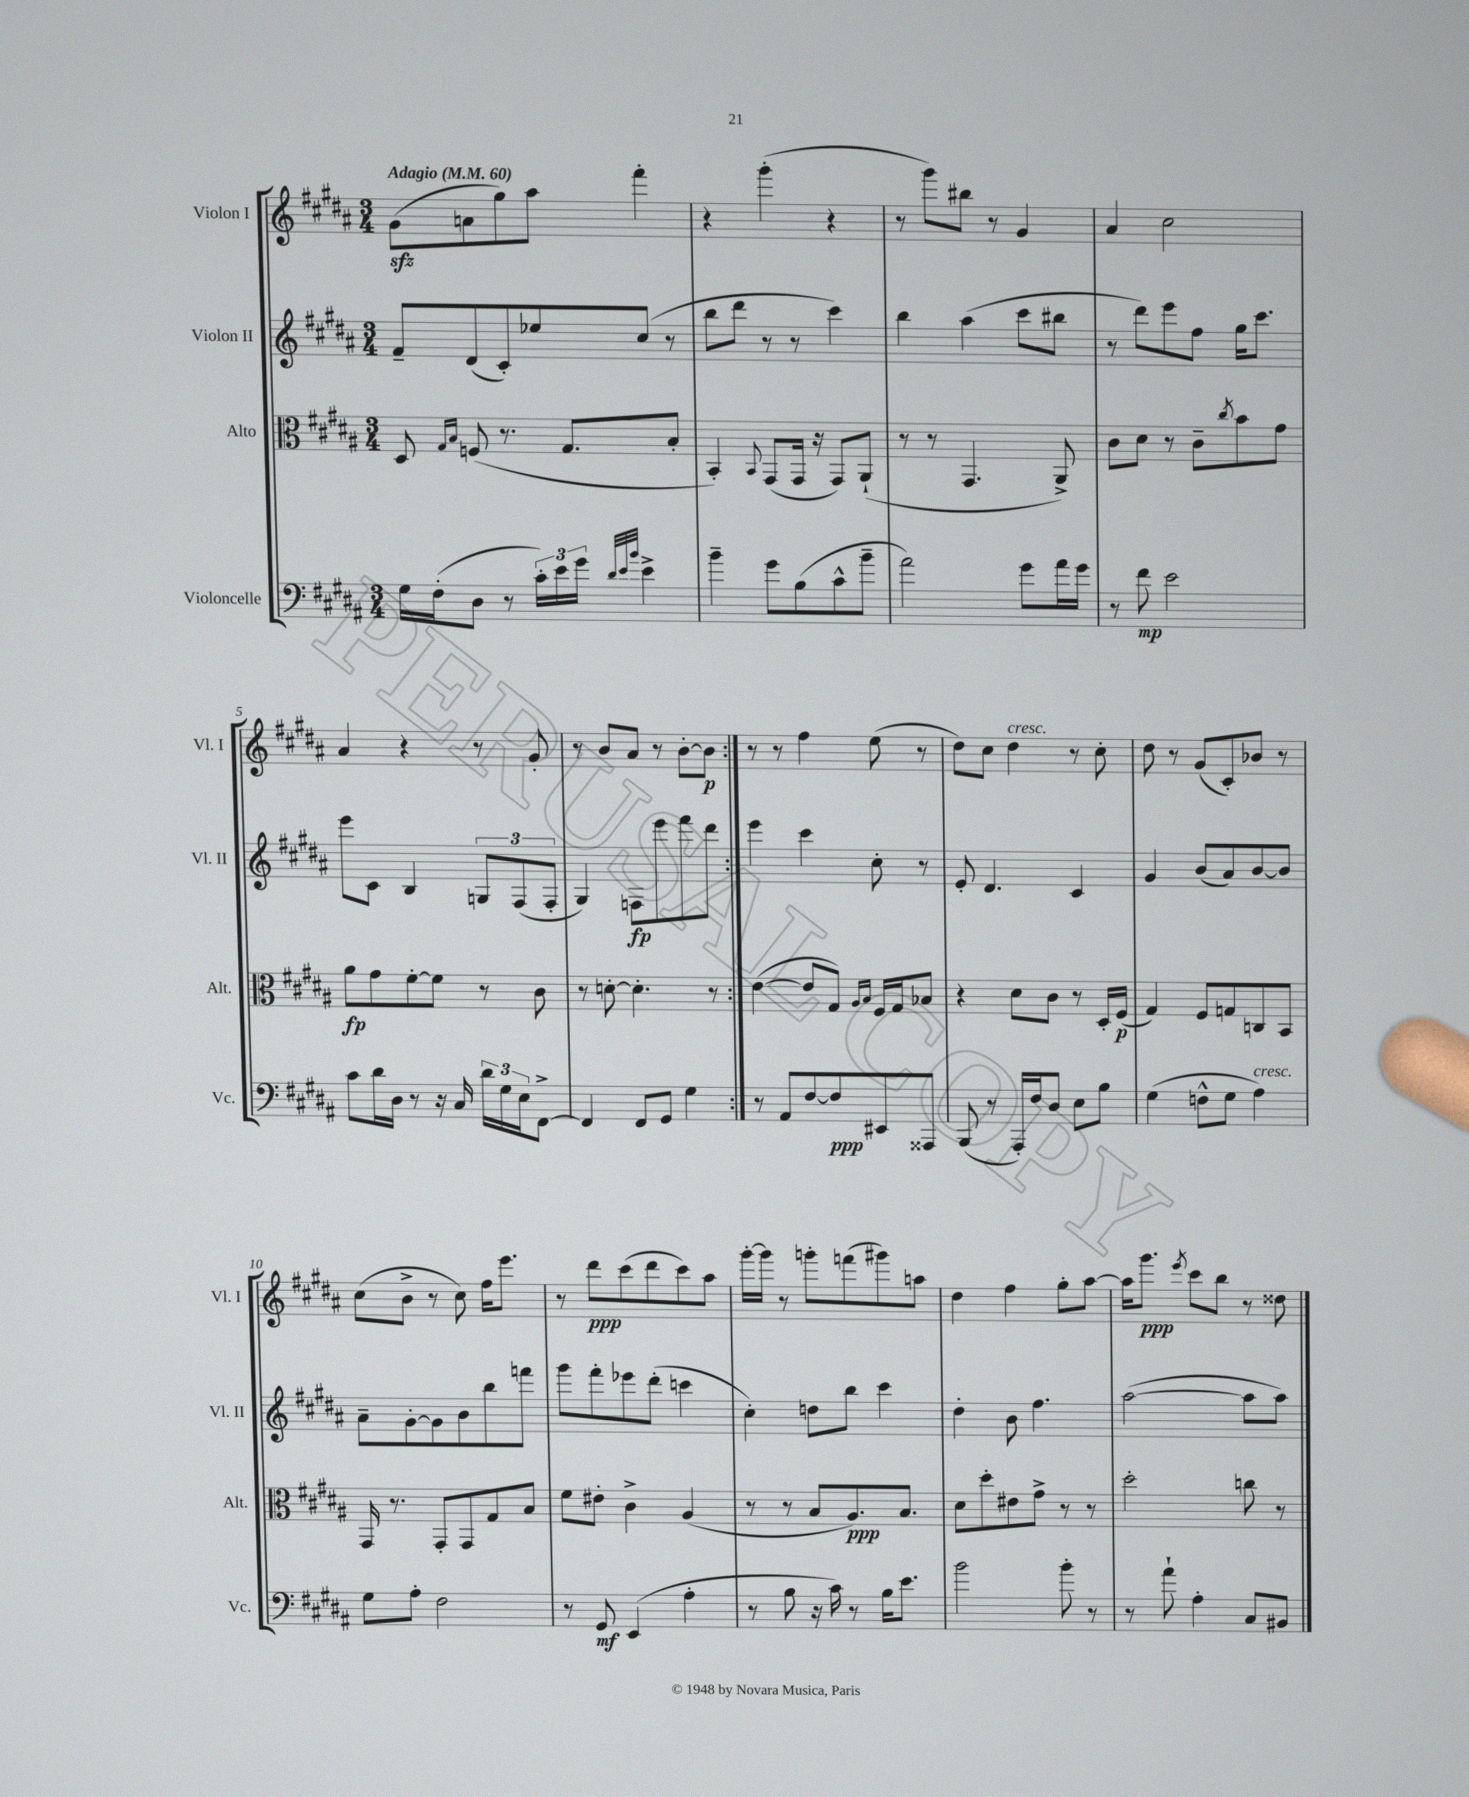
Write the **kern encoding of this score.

**kern	**dynam	**kern	**dynam	**kern	**dynam	**kern	**dynam
*part4	*part4	*part3	*part3	*part2	*part2	*part1	*part1
*staff4	*staff4	*staff3	*staff3	*staff2	*staff2	*staff1	*staff1
*I"Violoncelle	*	*I"Alto	*	*I"Violon II	*	*I"Violon I	*
*I'Vc.	*	*I'Alt.	*	*I'Vl. II	*	*I'Vl. I	*
*clefF4	*	*clefC3	*	*clefG2	*	*clefG2	*
*k[f#c#g#d#a#]	*	*k[f#c#g#d#a#]	*	*k[f#c#g#d#a#]	*	*k[f#c#g#d#a#]	*
*M3/4	*	*M3/4	*	*M3/4	*	*M3/4	*
*MM60	*	*MM60	*	*MM60	*	*MM60	*
=1	=1	=1	=1	=1	=1	=1	=1
!	!	!	!	!	!	!LO:TX:a:B:t=Adagio	!
16G#\LL	.	8D#/	.	8f#~/L	.	(8g#zz\L	.
(16F#'\J	.	.	.	.	.	.	.
.	.	16qqG#/LL	.	.	.	.	.
.	.	16qqB/JJ	.	.	.	.	.
8D#\J	.	(8Fn/	.	(8d#/	.	8an\	.
8r	.	8.r	.	8c#'/)	.	8gg#\)	.
24c#'\LL)	.	.	.	8ee-X/	.	8aa#\J	.
24e\	.	.	.	.	.	.	.
.	.	8.G#/L	.	.	.	.	.
24g#\JJ	.	.	.	.	.	.	.
32qqd#/LLL	.	.	.	.	.	.	.
32qqe/	.	.	.	.	.	.	.
32qqb/JJJ	.	.	.	.	.	.	.
4e^\	.	.	.	(8cc#/J	.	4fff#'\	.
.	.	8B'/J	.	8r	.	.	.
=2	=2	=2	=2	=2	=2	=2	=2
4b~\	.	4BB'/)	.	8bb\L	.	4r	.
.	.	.	.	8ddd#\J	.	.	.
.	.	8qqBB/	.	.	.	.	.
8g#\L	.	(8GG#/L	.	8r	.	(4ggg#'\	.
(8B\	.	16GG#/Jk	.	8r	.	.	.
.	.	16r	.	.	.	.	.
8c#^^\	.	8GG#/L)	.	4ccc#\)	.	4r	.
8b~\J	.	(8AA#`/J	.	.	.	.	.
=3	=3	=3	=3	=3	=3	=3	=3
2a#\)	.	8r	.	4bb\	.	8r	.
.	.	8r	.	.	.	8ggg#\L)	.
.	.	4.GG#/	.	(4aa#\	.	8bb#X\J	.
.	.	.	.	.	.	8r	.
8g#\L	.	.	.	8ccc#\L	.	4g#/	.
16a#\L	.	8AA#^/)	.	8bb#X\J	.	.	.
16g#\JJ	.	.	.	.	.	.	.
=4	=4	=4	=4	=4	=4	=4	=4
8r	.	8c#\L	.	8r	.	4a#/	.
8f#\	mp	8d#\J	.	8ddd#\L)	.	.	.
2e\	.	8r	.	8eee\	.	2cc#\	.
.	.	8c#~\L	.	8ff#\J	.	.	.
.	.	8qcc#/	.	.	.	.	.
.	.	8b\	.	16gg#\KL	.	.	.
.	.	.	.	8.ccc#\J	.	.	.
.	.	8g#\J	.	.	.	.	.
!!LO:LB:g=z
=5	=5	=5	=5	=5	=5	=5	=5
8c#\L	.	8a#\L	fp	8eee\L	.	4a#/	.
16d#\L	.	8g#\	.	8c#\J	.	.	.
16D#\JJ	.	.	.	.	.	.	.
8r	.	[8f#'\	.	4B/	.	4r	.
16r	.	8f#\J]	.	.	.	.	.
16C#/	.	.	.	.	.	.	.
24d#\LL	.	8r	.	12Gn/L	.	8r	.
24G#\	.	.	.	.	.	.	.
24E\J	.	.	.	(12F#/	.	.	.
[8FF#^\J	.	8c#\	.	.	.	8g#'/	.
.	.	.	.	12F#'/J	.	.	.
=6	=6	=6	=6	=6	=6	=6	=6
4FF#/]	.	8r	.	4G#/)	.	8r	.
.	.	[8dn'\	.	.	.	8b/L	.
8FF#/L	.	4.d'\]	.	8Fn\L	fp	8a#/J	.
8GG#/J	.	.	.	8eee\	.	8r	.
4G#\	.	.	.	8fff#\	.	[8b'\L	.
.	.	8r	.	8ddd#\J	.	8b\J]	p
=7:|!	=7:|!	=7:|!	=7:|!	=7:|!	=7:|!	=7:|!	=7:|!
8r	.	([4e\	.	4eee\	.	8r	.
8AA#/L	.	.	.	.	.	8r	.
[8F#/	.	8e/L]	.	4ccc#\	.	4ff#\	.
8F#/]	ppp	8G#/J)	.	.	.	.	.
.	.	16qqA#/LL	.	.	.	.	.
.	.	16qqB/JJ	.	.	.	.	.
8EE#X/	.	16F#/LL	.	8cc#'\	.	(8ee\	.
.	.	16G#/J	.	.	.	.	.
8AAA##X/J	.	8B-X/J	.	8r	.	8r	.
=8	=8	=8	=8	=8	=8	=8	=8
(8BBB/	.	4r	.	8e'/	.	8dd#\L)	.
8r	.	.	.	4.d#/	.	8cc#\J	.
!	!	!	!	!	!	!LO:TX:a:i:t=cresc.	!
16AAA#'/LL)	.	8d#\L	.	.	.	4dd#\	.
16F#/J	.	.	.	.	.	.	.
8D#/J	.	8c#\J	.	.	.	.	.
8E\L	.	8r	.	4c#/	.	8r	.
8B\J	.	16D#'/LL	.	.	.	8cc#'\	.
.	.	(16F#/JJ	p	.	.	.	.
=9	=9	=9	=9	=9	=9	=9	=9
(4G#\	.	4G#/)	.	4g#/	.	8dd#\	.
.	.	.	.	.	.	8r	.
8Fn^^\L	.	8F#/L	.	(8b/L	.	(8g#/L	.
8G#\J	.	8Gn/	.	8a#/)	.	8c#'/)	.
!LO:TX:a:i:t=cresc.	!	!	!	!	!	!	!
4A#\)	.	8Cn/	.	[8b/	.	8b-X/J	.
.	.	8BB/J	.	8b/J]	.	8r	.
!!LO:LB:g=z
=10	=10	=10	=10	=10	=10	=10	=10
8G#\L	.	16GG#/	.	8a#~\L	.	(8cc#\L	.
.	.	8.r	.	.	.	.	.
8A#'\J	.	.	.	[8g#'\	.	8b^\J	.
2F#\	.	8GG#'/L	.	8g#\]	.	8r	.
.	.	8GG#/	.	8b\	.	8cc#\)	.
.	.	8G#/	.	8bb\	.	16ff#\KL	.
.	.	.	.	.	.	8.eee\J	.
.	.	8B/J	.	8fffn\J	.	.	.
=11	=11	=11	=11	=11	=11	=11	=11
8r	.	8f#\L	.	8ggg#\L	.	8r	.
8GG#/	mf	8e#X'\J	.	8fff#'\	.	8ddd#\L	ppp
(4EE/	.	4c#^\	.	8eee-X\	.	(8ccc#\	.
.	.	.	.	(8ddd#'\J	.	8ddd#\	.
4A#'\	.	(4A#/	.	4cccn\	.	8ccc#\)	.
.	.	.	.	.	.	8aa#\J	.
=12	=12	=12	=12	=12	=12	=12	=12
8r	.	8r	.	4cc#'\)	.	[16ggg#'\LL	.
.	.	.	.	.	.	16ggg#\JJ]	.
8B\	.	8r	.	.	.	8r	.
16r	.	8B/L	.	8ddn\L	.	8gggn'\L	.
16c#\)	.	.	.	.	.	.	.
8r	.	8.A#/)	ppp	8bb\J	.	(8fffn\	.
16B\KL	.	.	.	4ccc#\	.	8ggg#X\)	.
8.e\J	.	8.B/J	.	.	.	.	.
.	.	.	.	.	.	8aan\J	.
=13	=13	=13	=13	=13	=13	=13	=13
2b\	.	8d#\L	.	4dd#'\	.	4dd#\	.
.	.	8dd#'\	.	.	.	.	.
.	.	8e#X\	.	8b\	.	4ff#\	.
.	.	8g#^\J	.	4.ff#\	.	.	.
8b'\	.	8r	.	.	.	8gg#'\L	.
8r	.	8r	.	.	.	[8aa#\J	.
=14	=14	=14	=14	=14	=14	=14	=14
8r	.	2dd#'\	.	([2aa#\	.	16aa#\KL]	.
.	.	.	.	.	.	8.ggg#\J	ppp
8a#`\	.	.	.	.	.	.	.
.	.	.	.	.	.	8qeee/	.
4A#'\	.	.	.	.	.	8ccc#\L	.
.	.	.	.	.	.	8bb\J	.
8C#/L	.	8ccn\	.	8aa#\L]	.	8r	.
8BB#X/J	.	8r	.	8aa#\J)	.	8dd##X\	.
==	==	==	==	==	==	==	==
*-	*-	*-	*-	*-	*-	*-	*-
